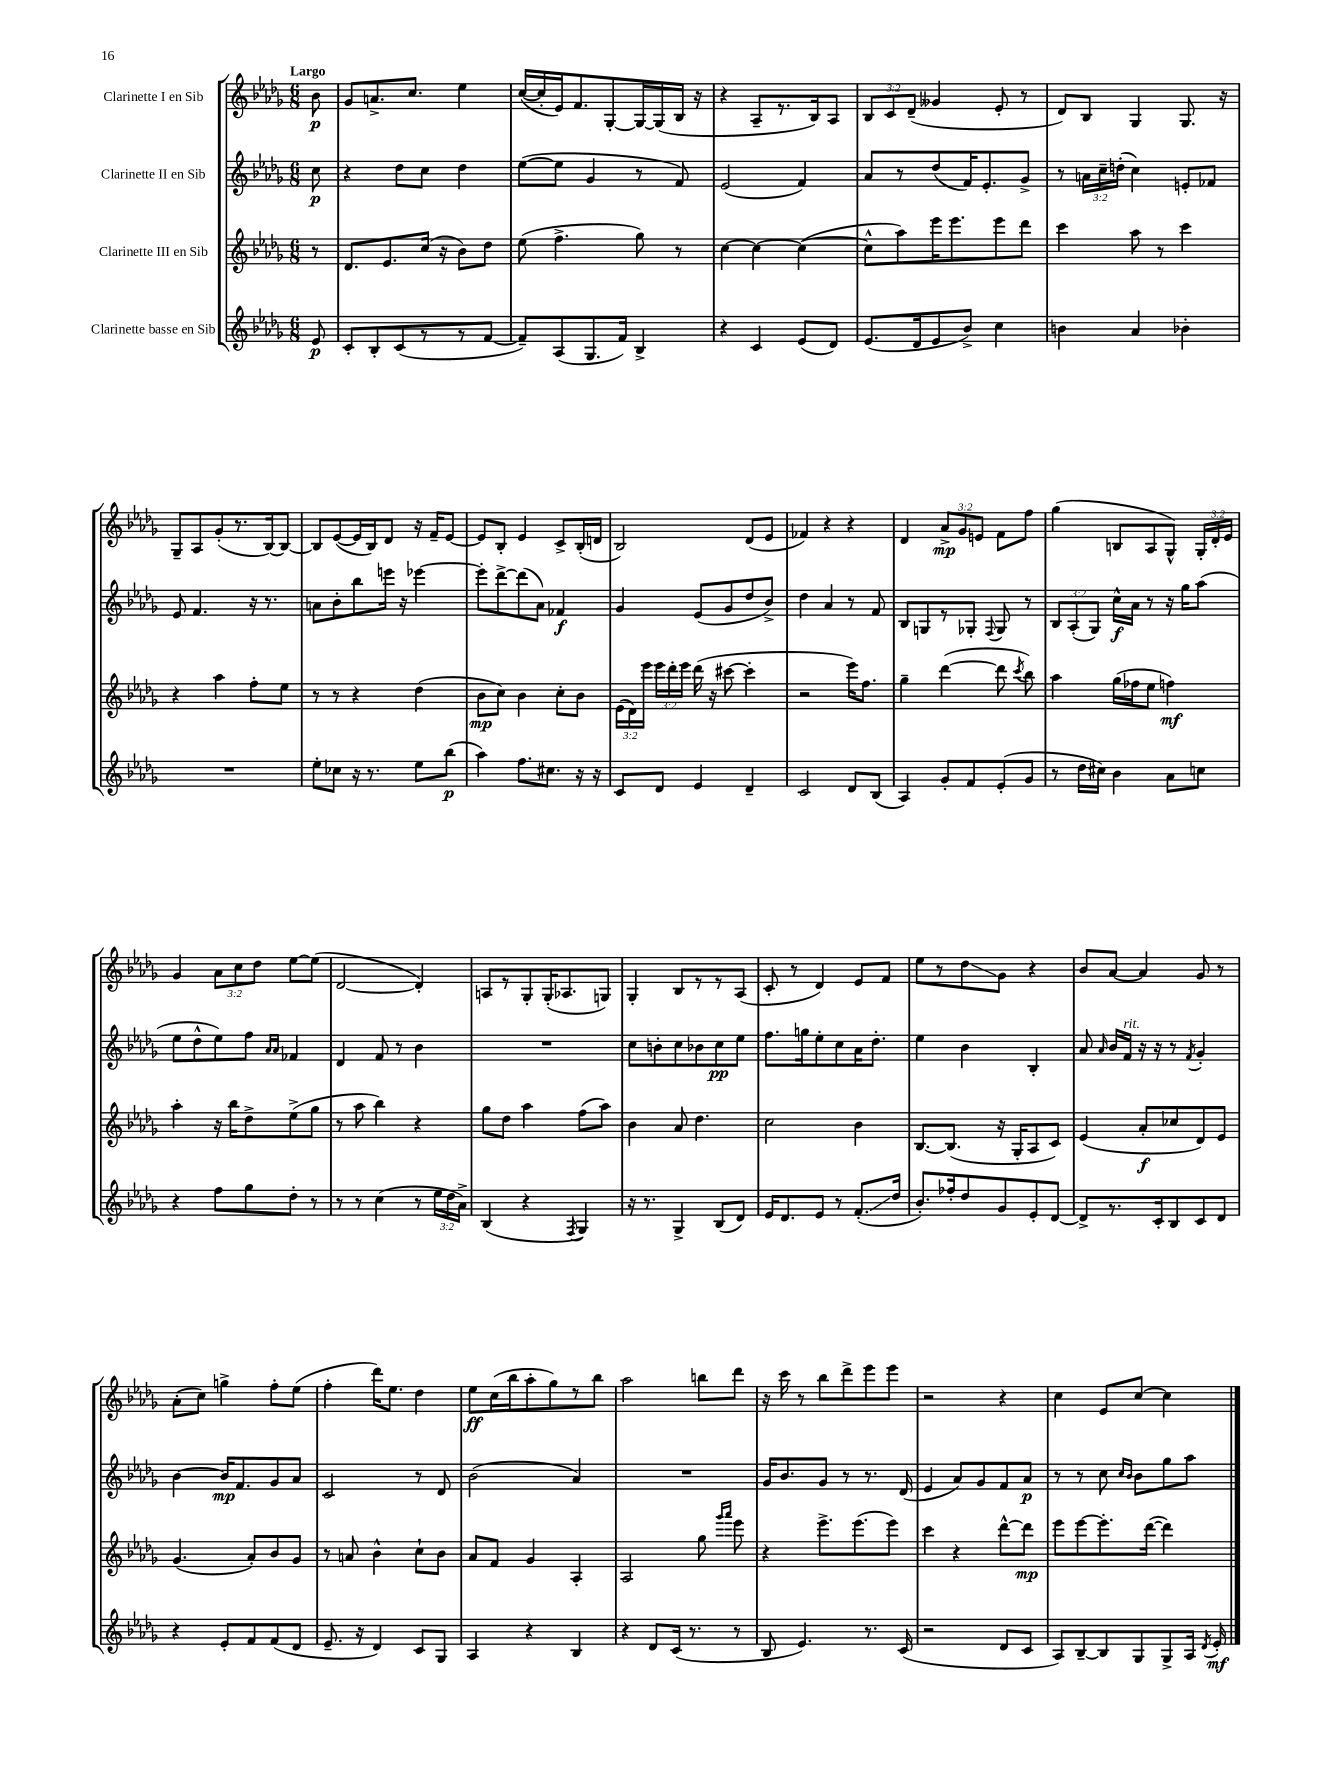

**kern	**kern	**kern	**kern
*staff4	*staff3	*staff2	*staff1
*clefG2	*clefG2	*clefG2	*clefG2
*k[b-e-a-d-g-]	*k[b-e-a-d-g-]	*k[b-e-a-d-g-]	*k[b-e-a-d-g-]
*M6/8	*M6/8	*M6/8	*M6/8
8e-	8r	8cc	8b-
=	=	=	=
8c'	8.d-	4r	8g-
8B-'	.	.	8.a^
.	8.e-	.	.
(8c	.	8dd-	.
.	.	.	8.cc
8r	(16cc	8cc	.
.	16r	.	.
8r	8b-)	4dd-	4ee-
[8f	8dd-	.	.
=	=	=	=
8f~])	(8ee-	([8ee-	([16cc
.	.	.	16cc']
(8A-	4.ff^	8ee-]	16e-)
.	.	.	8.f
8.G-	.	4g-	.
.	.	.	[8G-'
16f)	.	.	.
4B-^	8gg-)	8r	16G-_
.	.	.	(16G-]
.	8r	8f)	16B-
.	.	.	16r
=	=	=	=
4r	[4cc	(2e-	4r
4c	4cc_	.	8A-~
.	.	.	8.r
(8e-	(4cc_	4f)	.
.	.	.	16B-)
8d-)	.	.	8A-
=	=	=	=
(8.e-	8cc^^]	8a-	12B-
.	.	.	12c
.	8aa-)	8r	.
.	.	.	(12d-~
16d-	.	.	.
8e-	16eee-	(8dd-	4g--
.	8.eee-	.	.
8b-^)	.	16f)	.
.	.	8.e-'	.
4cc	8eee-	.	8e-'
.	8ddd-	8g-^	8r
=	=	=	=
4b	4ccc	8r	8d-)
.	.	24a	8B-
.	.	24cc~	.
.	.	(24dd'	.
4a-	8aa-	4cc)	4G-
.	8r	.	.
4b-'	4ccc	8e'	8.G-
.	.	8f-	.
.	.	.	16r
=	=	=	=
2.r	4r	8e-	8G-~
.	.	4.f	8A-
.	4aa-	.	(8g-'
.	.	.	8.r
.	8ff'	16r	.
.	.	8.r	[16B-)
.	8ee-	.	8B-_
=	=	=	=
8ee-'	8r	8a	8B-]
8cc-	8r	8b-'	([8e-
16r	4r	8bb-	16e-]
8.r	.	.	16B-)
.	.	16eee	8d-
.	.	16r	.
8ee-	(4dd-	[4eee-	16r
.	.	.	16f~
(8bb-	.	.	[8e-
=	=	=	=
4aa-)	8b-	8eee-']	8e-]
.	8cc)	[8ddd-^	8B-'
8.ff	4b-	(8ddd-]	4e-
.	.	8a-)	.
8.cc#	.	.	.
.	8cc'	4f-	8c^
16r	8b-	.	(16B-'
16r	.	.	16d
=	=	=	=
8c	(24e-	4g-	2B-)
.	24d-)	.	.
.	24eee-	.	.
8d-	24eee-	.	.
.	24ddd-'	.	.
.	24eee-	.	.
4e-	(16ddd-	(8e-	.
.	16r	.	.
.	[8ccc#	8g-	.
4d-~	4ccc#']	8dd-	(8d-
.	.	8b-^)	8e-
=	=	=	=
2c	2r	4dd-	4f-)
.	.	4a-	4r
8d-	16eee-)	8r	4r
.	8.ff	.	.
(8B-	.	8f	.
=	=	=	=
4A-)	4gg-~	8B-	4d-
.	.	8G	.
8g-'	([4ddd-	8r	12a-^
.	.	.	12g-
8f	.	8G-'	.
.	.	.	12e
.	.	8qqF	.
(8e-'	8ddd-]	8G-	8f
.	8qccc	.	.
8g-	8bb-)	8r	8ff
=	=	=	=
8r	4aa-	12B-	(4gg-
.	.	(12A-'	.
16dd-	.	.	.
.	.	12G-)	.
16cc#)	.	.	.
4b-	(16gg-	16cc^^	8B
.	16ff-	16a-	.
.	8ee-	8r	8A-
8a-	4ff)	16r	8G-^^)
.	.	16gg-	.
8cc	.	(8aa-	24G-'
.	.	.	24d-'
.	.	.	24e-
=	=	=	=
4r	4aa-'	8ee-	4g-
.	.	8dd-^^	.
8ff	16r	8ee-)	12a-
.	16bb-	.	.
.	.	.	12cc
8gg-	8dd-^	8ff	.
.	.	.	12dd-
.	.	16qqa-	.
.	.	16qqa-	.
8dd-'	(8ee-^	4f-	[8ee-
8r	8gg-	.	(8ee-]
=	=	=	=
8r	8r	4d-	[2d-
8r	8aa-	.	.
(4cc	4bb-)	8f	.
.	.	8r	.
8r	4r	4b-	4d-'])
24ee-	.	.	.
24dd-	.	.	.
24a-^)	.	.	.
=	=	=	=
(4B-	8gg-	2.r	8A
.	8dd-	.	8r
4r	4aa-	.	8G-'
.	.	.	(16G-'
.	.	.	8.A-
8qF	.	.	.
4G-)	(8ff	.	.
.	8aa-)	.	8G)
=	=	=	=
16r	4b-	8cc	4G-'
8.r	.	.	.
.	.	8b'	.
4G-^	8a-	8cc	8B-
.	4.dd-	8b-	8r
(8B-	.	8cc	8r
8d-)	.	8ee-	(8A-
=	=	=	=
16e-	2cc	8.ff	8c'
8.d-	.	.	.
.	.	.	8r
.	.	16gg	.
8e-	.	8ee-'	4d-)
8r	.	8cc	.
(8.f'	4b-	16a-	8e-
.	.	8.dd-'	.
.	.	.	8f
16dd-	.	.	.
=	=	=	=
8.b-')	[8.B-	4ee-	8ee-
.	.	.	8r
16ff-'	(8.B-]	.	.
8dd-	.	4b-	8dd-
8g-	16r	.	8g-
.	16G-'	.	.
8e-'	8A-	4B-'	4r
[8d-	8c)	.	.
=	=	=	=
8d-^]	(4e-	8a-	8b-
.	.	16qqa-	.
8.r	.	16b-	[8a-
.	.	16f	.
.	8a-'	16r	4a-]
16c'	.	16r	.
8B-	8cc-	8r	.
.	.	8qf	.
8c	8d-)	4g-'	8g-
8d-	8e-	.	8r
=	=	=	=
4r	(4.g-	[4b-	(8a-'
.	.	.	8cc)
8e-'	.	16b-]	4gg^
.	.	8.f	.
8f	8a-')	.	.
(8f	8b-	8g-	8ff'
8d-	8g-	8a-	(8ee-
=	=	=	=
8.e-~	8r	2c	4ff'
.	8a	.	.
16r	.	.	.
4d-)	4b-^^	.	16ddd-)
.	.	.	8.ee-
8c	8cc`	8r	4dd-
8G-	8b-	8d-	.
=	=	=	=
4A-	8a-	(2b-	8ee-
.	8f	.	(16cc
.	.	.	16bb-
4r	4g-	.	8aa-'
.	.	.	8gg-)
4B-	4A-'	4a-)	8r
.	.	.	8bb-
=	=	=	=
4r	2A-	2.r	2aa-
8d-	.	.	.
(16c	.	.	.
8.r	.	.	.
.	8gg-	.	8bb
.	16qqggg-	.	.
.	16qqaaa-	.	.
8r	8eee-	.	8ddd-
=	=	=	=
8B-	4r	16g-	16r
.	.	8.b-	16ccc
4.e-)	.	.	8r
.	8.eee-^	8g-	8bb-
.	.	8r	8ddd-^
.	(8.eee-	.	.
8.r	.	8.r	8eee-
.	8eee-)	.	8eee-
(16c	.	(16d-	.
=	=	=	=
2r	4ccc	4e-	2r
.	4r	8a-)	.
.	.	8g-	.
8d-	[8ddd-^^	8f	4r
8c	8ddd-]	8a-	.
=	=	=	=
8A-)	8eee-	8r	4cc
[8B-~	[8eee-	8r	.
8B-]	8.eee-']	8cc	8e-
.	.	16qqcc	.
.	.	16qqb-	.
8G-	.	8b-	[8cc
.	([16ddd-	.	.
8G-^	4ddd-])	8gg-	4cc]
16A-	.	8aa-	.
8qd-	.	.	.
16e-'	.	.	.
==	==	==	==
*-	*-	*-	*-
